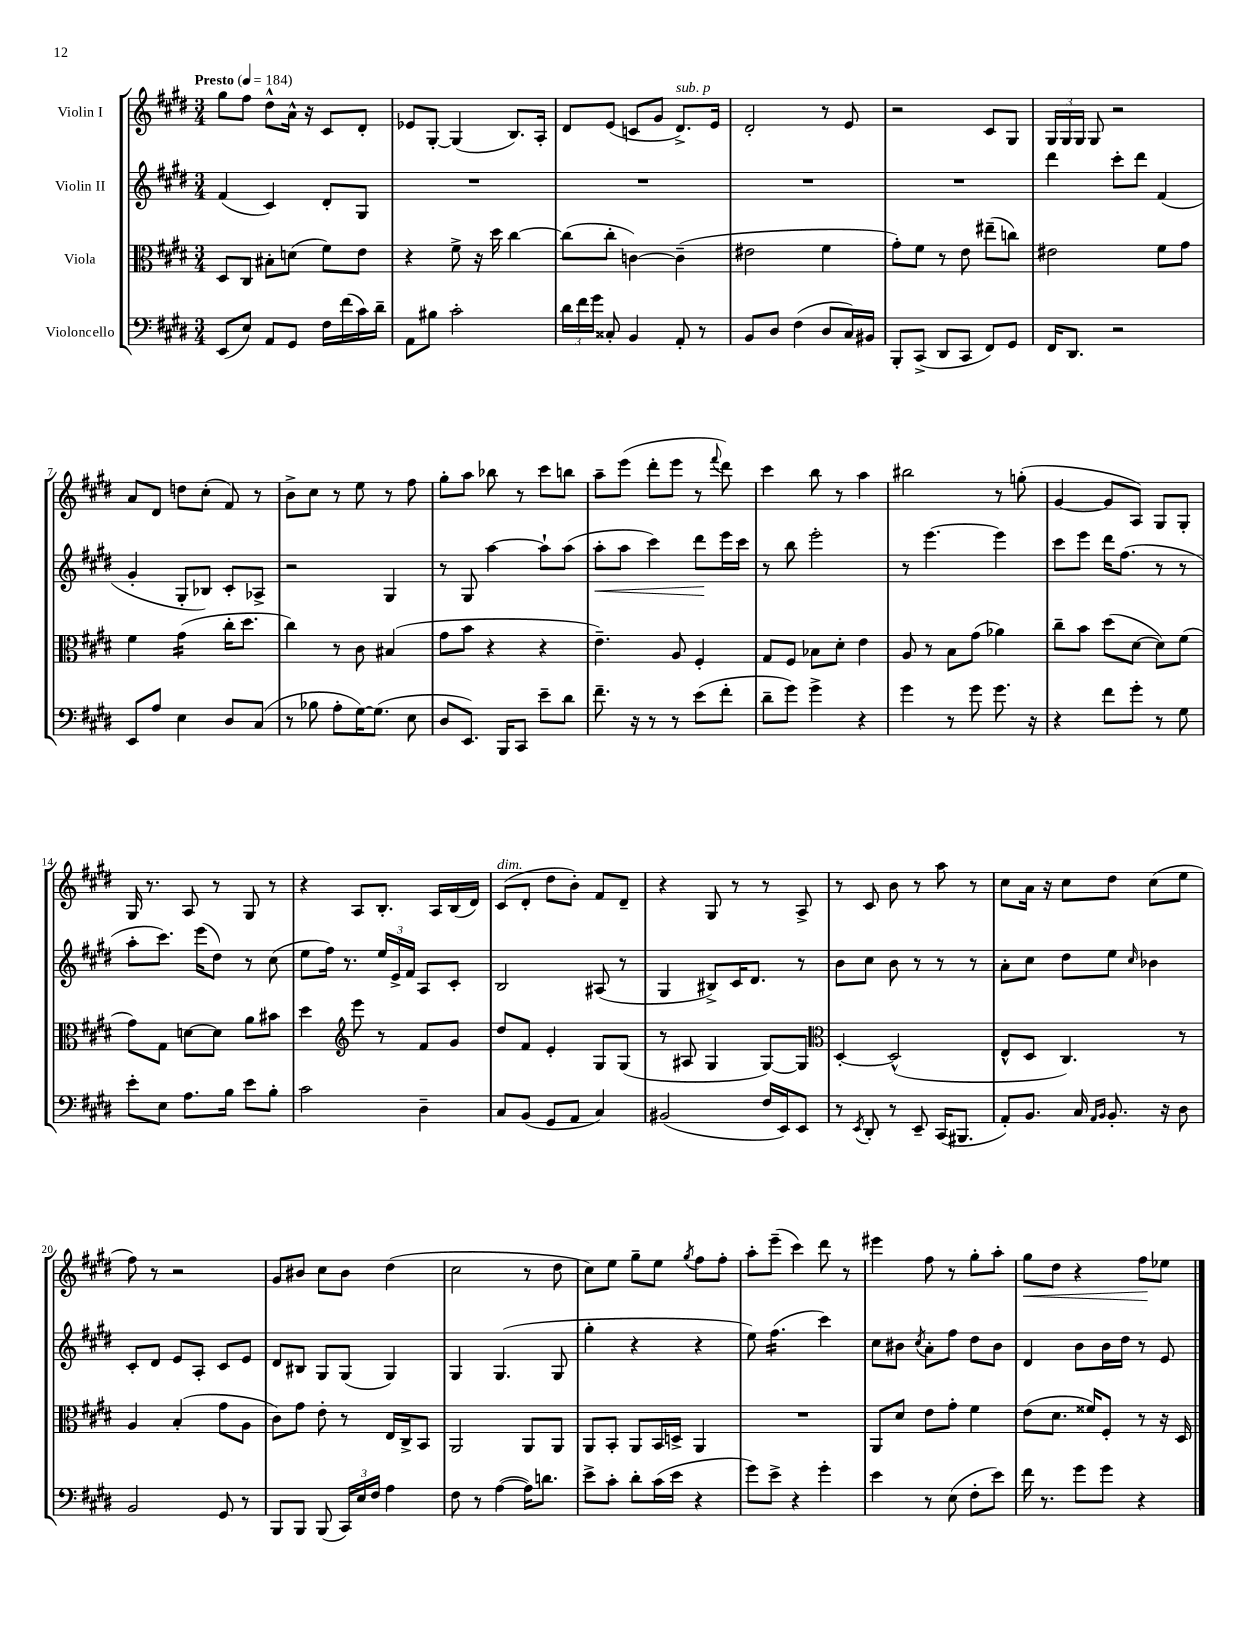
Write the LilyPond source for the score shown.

<<
\new StaffGroup <<
\new Staff = "s0" \with { instrumentName = "Violin I" } {
    \clef treble \key e \major \numericTimeSignature \time 3/4 \tempo "Presto" 4 = 184
    \autoBeamOff gis''8[ fis''8] dis''8[-^ a'16]-^ r16 cis'8[ dis'8]-. |
    ees'8[ gis8]~-. gis4( b8.[) a16]-. |
    dis'8[ e'8]( c'8[ gis'8] dis'8.[->^\markup { \italic "sub. p" }) e'16] |
    dis'2-. r8 e'8 |
    r2 cis'8[ gis8] |
    \tuplet 3/2 { gis16[ gis16 gis16] } gis8 r2 |
    a'8[ dis'8] d''8[ cis''8]-.( fis'8) r8 |
    b'8[-> cis''8] r8 e''8 r8 fis''8 |
    gis''8[-. a''8] bes''8 r8 cis'''8[ b''8] |
    a''8[-- e'''8]( dis'''8[-. e'''8] r8 \appoggiatura { fis'''8 } dis'''8) |
    cis'''4 b''8 r8 a''4 |
    bis''2 r8 g''8-.( |
    gis'4~ gis'8[ a8]) gis8[ gis8]-. |
    gis16 r8. a8 r8 gis8 r8 |
    r4 a8[ b8.]-. a16[ b16( dis'16]) |
    cis'8[^\markup { \italic "dim." }( dis'8]-. dis''8[ b'8]-.) fis'8[ dis'8]-- |
    r4 gis8 r8 r8 a8-> |
    r8 cis'8 b'8 r8 a''8 r8 |
    cis''8[ a'16] r16 cis''8[ dis''8] cis''8[( e''8] |
    fis''8) r8 r2 |
    gis'8[ bis'8] cis''8[ bis'8] dis''4( |
    cis''2 r8 dis''8 |
    cis''8[) e''8] gis''8[-- e''8] \acciaccatura { gis''8 } fis''8[ fis''8]-. |
    a''8[-. e'''8]--( cis'''4) dis'''8 r8 |
    eis'''4 fis''8 r8 gis''8[-. a''8]-. |
    gis''8[\< dis''8] r4 fis''8[\! ees''8] \bar "|." |
}
\new Staff = "s1" \with { instrumentName = "Violin II" } {
    \clef treble \key e \major \numericTimeSignature \time 3/4
    \autoBeamOff fis'4( cis'4) dis'8[-. gis8] |
    R2. |
    R2. |
    R2. |
    R2. |
    dis'''4 cis'''8[-. dis'''8] fis'4( |
    gis'4-. gis8[-. bes8]) cis'8[-. aes8]-> |
    r2 gis4 |
    r8 gis8 a''4~ a''8[-! a''8]( |
    a''8[-.\< a''8] cis'''4) dis'''8[\! e'''16 cis'''16] |
    r8 b''8 e'''2-. |
    r8 e'''4.~ e'''4 |
    cis'''8[ e'''8] dis'''16[ fis''8.]( r8 r8 |
    a''8[-. cis'''8.]) e'''16[( dis''8]) r8 cis''8( |
    e''8[ fis''16]) r8. \tuplet 3/2 { e''16[ e'16-> fis'16] } a8[ cis'8]-. |
    b2 ais8( r8 |
    gis4 bis8[->) cis'16 dis'8.] r8 |
    b'8[ cis''8] b'8 r8 r8 r8 |
    a'8[-. cis''8] dis''8[ e''8] \grace { cis''16 } bes'4 |
    cis'8[-. dis'8] e'8[ a8]-. cis'8[ e'8] |
    dis'8[ bis8] gis8[ gis8]( gis4) |
    gis4 gis4.( gis8 |
    gis''4-. r4 r4 |
    e''8) fis''4.:16( cis'''4) |
    cis''8[ bis'8] \acciaccatura { cis''8 } a'8[-. fis''8] dis''8[ bis'8] |
    dis'4 b'8[ b'16 dis''16] r8 e'8 \bar "|." |
}
\new Staff = "s2" \with { instrumentName = "Viola" } {
    \clef alto \key e \major \numericTimeSignature \time 3/4
    \autoBeamOff dis8[ cis8] bis8[-. d'8]( fis'8[) e'8] |
    r4 fis'8-> r16 dis''16 cis''4~ |
    cis''8[( cis''8]-. c'4~) c'4--( |
    eis'2 fis'4 |
    gis'8[-.) fis'8] r8 e'8 eis''8[--( c''8]) |
    eis'2 fis'8[ gis'8] |
    fis'4 gis'4:16( cis''16[-. dis''8.] |
    cis''4) r8 cis'8 bis4( |
    gis'8[ b'8] r4 r4 |
    e'4.--) a8 fis4-. |
    gis8[ fis8] bes8[ dis'8]-. e'4 |
    a8 r8 b8[ gis'8]( aes'4) |
    cis''8[-- b'8] dis''8[( dis'8]~ dis'8[) fis'8]( |
    gis'8[) gis8] d'8[~ d'8] a'8[ bis'8] |
    dis''4 \clef treble e'''8 r8 fis'8[ gis'8] |
    dis''8[ fis'8] e'4-. gis8[ gis8]( |
    r8 ais8 gis4 gis8[~) gis8] |
    \clef alto dis4~-. dis2-^( |
    e8[-^ dis8] cis4.) r8 |
    a4 b4-.( gis'8[ a8] |
    cis'8[) gis'8] e'8-. r8 e16[ cis16-> b,8] |
    a,2 a,8[ a,8] |
    a,8[ b,8]-. a,8[ b,16 d16]-> a,4 |
    R2. |
    a,8[ dis'8] e'8[ gis'8]-. fis'4 |
    e'8[( dis'8.] fisis'16[) fis8]-. r8 r16 dis16 \bar "|." |
}
\new Staff = "s3" \with { instrumentName = "Violoncello" } {
    \clef bass \key e \major \numericTimeSignature \time 3/4
    \autoBeamOff e,8[( e8]) a,8[ gis,8] fis16[ fis'16( cis'16) dis'16]-- |
    a,8[ bis8] cis'2-. |
    \tuplet 3/2 { dis'16[ fis'16 gis'16] } cisis8-. b,4 a,8-. r8 |
    b,8[ dis8] fis4( dis8[ cis16) bis,16] |
    b,,8[-. cis,8]->( dis,8[ cis,8] fis,8[) gis,8] |
    fis,16[ dis,8.] r2 |
    e,8[ a8] e4 dis8[ cis8]( |
    r8 bes8 a8[-. gis16~) gis8.]( e8 |
    dis8[ e,8.]) b,,16[ cis,8] e'8[-- dis'8] |
    fis'8.-- r16 r8 r8 e'8[( fis'8]-. |
    dis'8[-- gis'8]) gis'4-> r4 |
    gis'4 r8 gis'8 gis'8. r16 |
    r4 fis'8[ gis'8]-. r8 gis8 |
    e'8[-. e8] a8.[ b16] e'8[ b8]-. |
    cis'2 dis4-- |
    cis8[ b,8]( gis,8[ a,8] cis4) |
    bis,2( fis16[ e,16) e,8] |
    r8 \acciaccatura { e,8 } dis,8-. r8 e,8-- cis,16[( bis,,8.] |
    a,8[-.) b,8.] cis16 \grace { a,16[ b,16] } b,8.-. r16 dis8 |
    b,2 gis,8 r8 |
    b,,8[ b,,8] b,,8( \tuplet 3/2 { cis,16[) e16 fis16] } a4 |
    fis8 r8 a4~( a16[) d'8.] |
    e'8[-> cis'8]-. dis'8[-. cis'16( e'16] r4 |
    gis'8[) e'8]-> r4 gis'4-. |
    e'4 r8 e8( fis8[-. e'8]) |
    fis'16 r8. gis'8[ gis'8] r4 \bar "|." |
}
>>
>>
